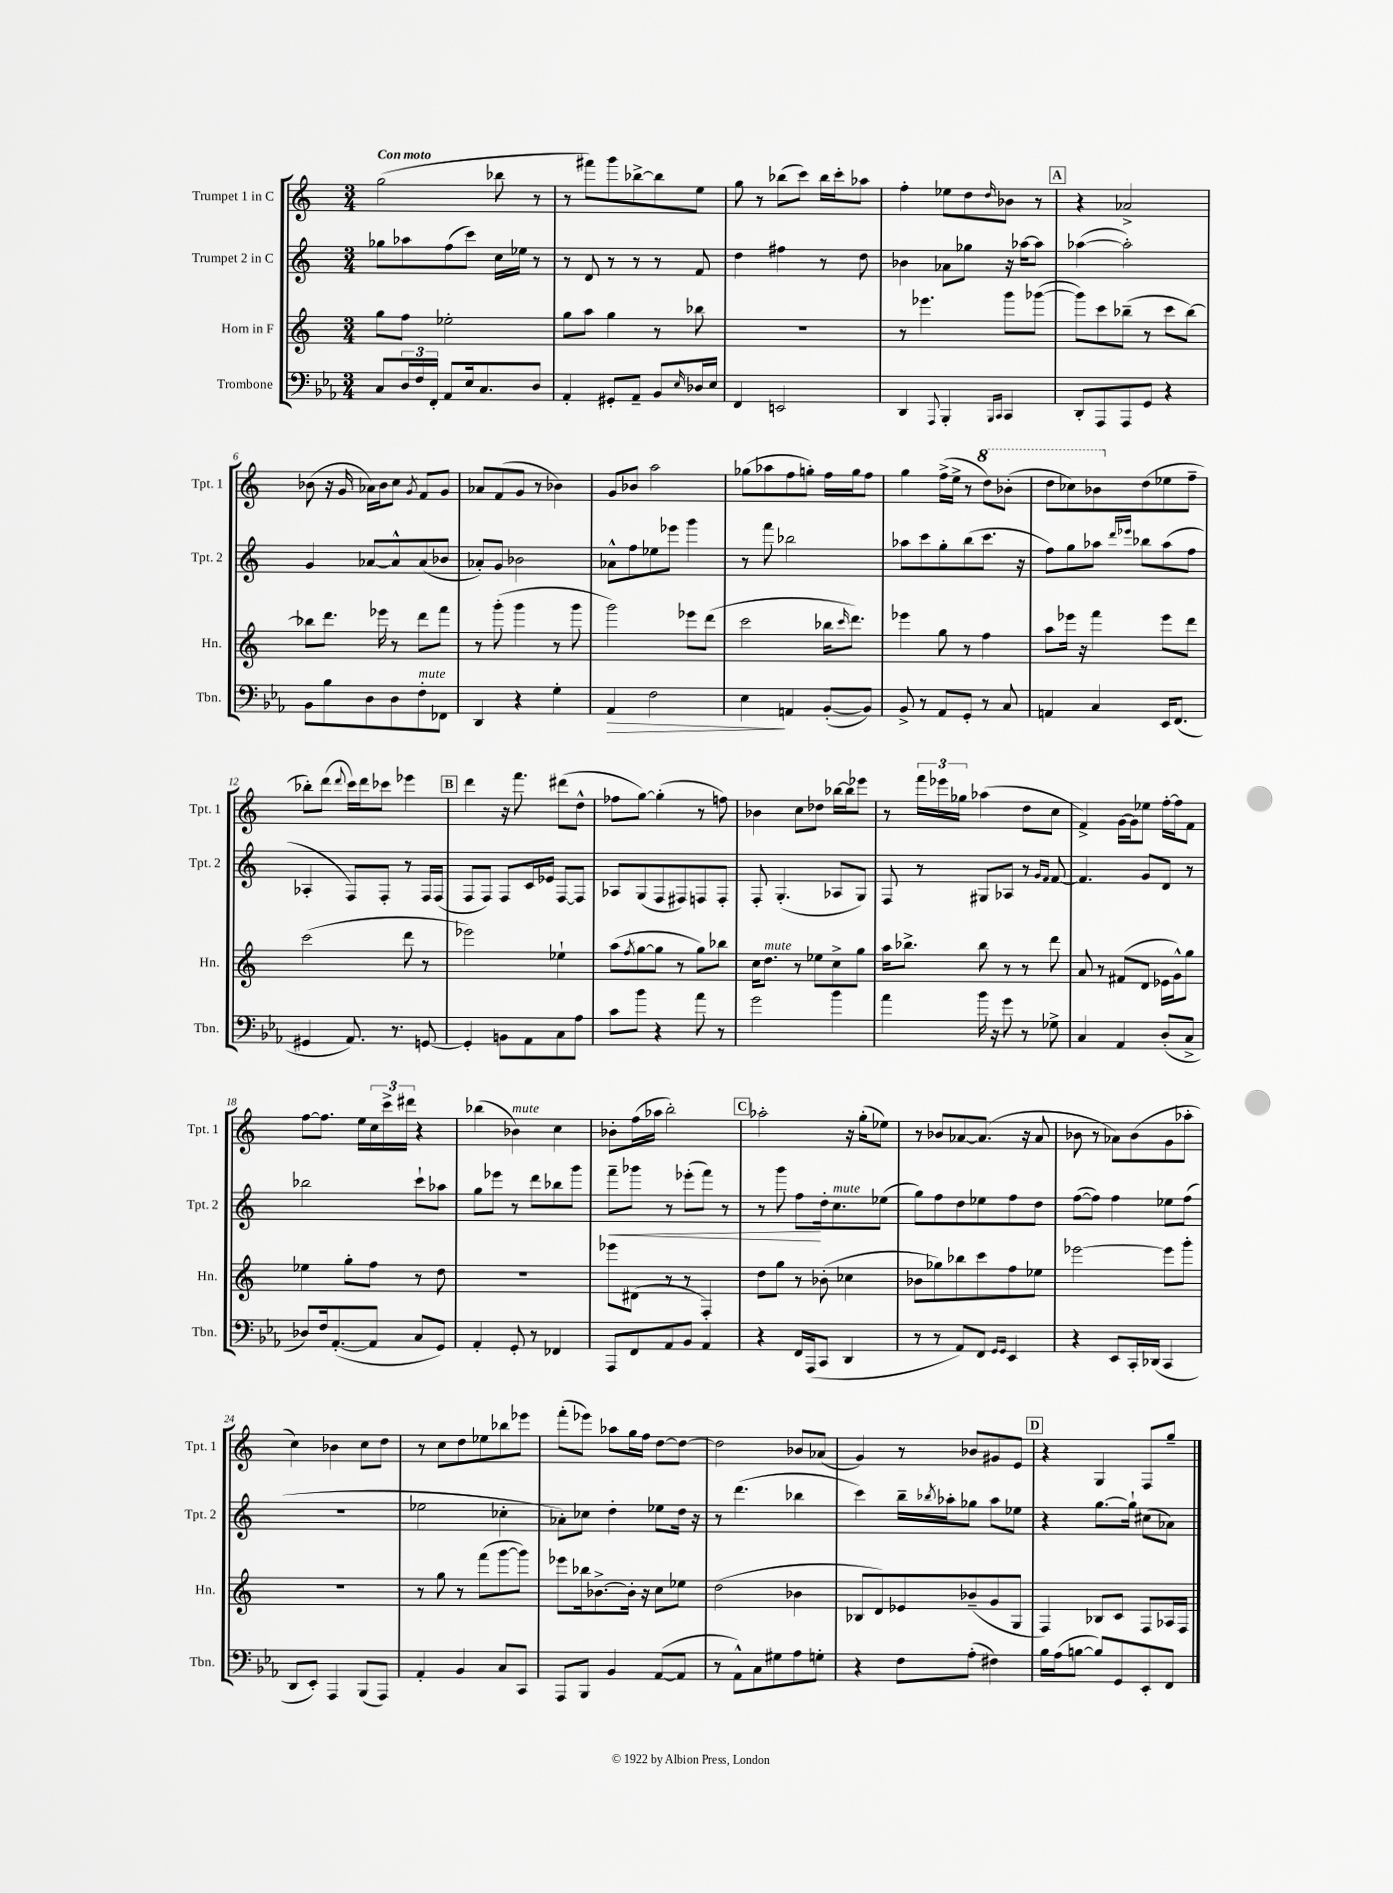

**kern	**dynam	**kern	**kern	**dynam	**kern
*part4	*part4	*part3	*part2	*part2	*part1
*staff4	*staff4	*staff3	*staff2	*staff2	*staff1
*I"Trombone	*	*I"Horn in F	*I"Trumpet 2 in C	*	*I"Trumpet 1 in C
*I'Tbn.	*	*I'Hn.	*I'Tpt. 2	*	*I'Tpt. 1
*clefF4	*	*clefG2	*clefG2	*	*clefG2
*k[b-e-a-]	*	*k[]	*k[]	*	*k[]
*M3/4	*	*M3/4	*M3/4	*	*M3/4
=1	=1	=1	=1	=1	=1
!	!	!	!	!	!LO:TX:a:B:t=Con moto
8C/L	.	8gg\L	8gg-X\L	.	(2gg\
24D/L	.	8ff\J	8aa-X\	.	.
24F/	.	.	.	.	.
24FF'/JJ	.	.	.	.	.
8AA-/L	.	2ee-X'\	(8ff\	.	.
16E-/k	.	.	8ccc\J)	.	.
8.C/	.	.	.	.	.
.	.	.	16cc\LL	.	8bb-X\
.	.	.	16ee-X\JJ	.	.
8D/J	.	.	8r	.	8r
=2	=2	=2	=2	=2	=2
4AA-'/	.	8gg\L	8r	.	8r
.	.	8aa\J	8d/	.	8fff#X\L)
8GG#X'/L	.	4gg\	8r	.	8ggg\
8AA-~/J	.	.	8r	.	[8bb-X^\
8BB-/L	.	8r	8r	.	8bb-\]
16qqE-/	.	.	.	.	.
16D-X/L	.	8bb-X\	8f/	.	8ee\J
16E-/JJ	.	.	.	.	.
=3	=3	=3	=3	=3	=3
4FF/	.	2.r	4dd\	.	8gg\
.	.	.	.	.	8r
2EEn/	.	.	4ff#X\	.	(8bb-X\L
.	.	.	.	.	8ccc\J)
.	.	.	8r	.	16bb-\LL
.	.	.	.	.	16ccc'\J
.	.	.	8dd\	.	8aa-X\J
=4	=4	=4	=4	=4	=4
4DD/	.	8r	4b-X\	.	4ff'\
.	.	4.eee-X\	.	.	.
8qqAAA-/	.	.	.	.	.
4BBB-'/	.	.	8a-X\L	.	8ee-X\L
.	.	.	8gg-X\J	.	8dd\
16qqBBB-/LL	.	.	.	.	.
16qqCC/JJ	.	.	.	.	16qqdd/
4CC/	.	8ggg\L	16r	.	8b-X\J
.	.	.	[16aa-X\KL	.	.
.	.	([8ggg-X\J	8aa-\J]	.	8r
!!LO:REH:place=s1:t=A
=5	=5	=5	=5	=5	=5
8DD'/L	.	8ggg-\L])	([4aa-X\	.	4r
8AAA-/	.	8ccc\	.	.	.
8AAA-/	.	(8bb-X~\J	2aa-'\])	.	2a-X^/
8GG/J	.	8r	.	.	.
4r	.	8ccc\L	.	.	.
.	.	[8bb-\J)	.	.	.
!!LO:LB:g=z
=6	=6	=6	=6	=6	=6
8BB-\L	.	8bb-X\L]	4g/	.	(8b-X\
8B-\	.	8.ddd\J	.	.	16r
.	.	.	.	.	16g/
8D\	.	.	[8a-X/L	.	16a-X\LL)
.	.	16eee-X\	.	.	16b-\J
8D\	.	8r	8a-^^/]	.	8cc\J
.	.	.	.	.	8qg/
!LO:TX:a:i:t=mute	!	!	!	!	!
8F'\	.	8ddd\L	(8a-/	.	8f/L
8FF-X\J	.	8fff\J	8b-X/J	.	8g/J
=7	=7	=7	=7	=7	=7
4DD/	.	8r	8a-X'/L)	.	8a-X/L
.	.	(8ggg'\	8g/J	.	(8f/
4r	.	4ggg\	2b-X\	.	8g/J
.	.	.	.	.	8r
4G'\	.	8r	.	.	4b-X\)
.	.	8ggg\	.	.	.
=8	=8	=8	=8	=8	=8
!	!LO:HP:b	!	!	!	!
4AA-/	>	2ggg\)	8a-X^^\L	.	8g/L
.	.	.	8ff\	.	8b-X/J
2F\	.	.	8ee-X\	.	2aa\
.	.	.	8eee-X\J	.	.
.	.	8eee-X\L	4ggg\	.	.
.	.	(8ddd\J	.	.	.
=9	=9	=9	=9	=9	=9
4E-\	.	2ccc\	8r	.	(8gg-X\L
.	.	.	8fff\	.	8aa-X\
4AAn/	]	.	2bb-X\	.	8ff\
.	.	.	.	.	8ggn'\J)
([8BB-'/L	.	16bb-X\KL	.	.	16ff\LL
.	.	16qqccc/	.	.	.
.	.	8.ddd\J)	.	.	16gg\J
8BB-/J])	.	.	.	.	8ff\J
=10	=10	=10	=10	=10	=10
8BB-^/	.	4eee-X\	8aa-X\L	.	4gg\
8r	.	.	8ccc\	.	.
8AA-/L	.	8gg\	8gg'\	.	(16ff^\LL
.	.	.	.	.	16ee^\JJ
8GG'/J	.	8r	(8bb\	.	8r
*	*	*	*	*	*8va
8r	.	4ff\	8.ccc\J	.	8ddd\L)
8C/	.	.	.	.	(8bb-X'\J
.	.	.	16r	.	.
=11	=11	=11	=11	=11	=11
4AAn/	.	8aa\L	8ff\L)	.	8ddd\L
.	.	16eee-X\Jk	8gg\	.	8ccc-X\)
.	.	16r	.	.	.
4C/	.	4fff\	8aa-X\J	.	8bb-X\
.	.	.	16qqddd/LL	.	.
.	.	.	16qqeee-X/JJ	.	.
*	*	*	*	*	*X8va
.	.	.	8bb-X\L	.	(8dd\
16EE-/KL	.	8eee-\L	(8aa-\	.	8ee-X\
(8.FF/J	.	.	.	.	.
.	.	8ddd\J	8ff\J	.	8ff~\J
!!LO:LB:g=z
=12	=12	=12	=12	=12	=12
4GG#X/	.	(2ccc\	4A-X'/	.	8bb-X'\L)
.	.	.	.	.	(8ddd\J
.	.	.	.	.	8qqddd/
8.AA-/)	.	.	8F/L)	.	16ccc\LL)
.	.	.	.	.	16ddd\J
.	.	.	8F'/J	.	8ccc-X\J
8.r	.	.	.	.	.
.	.	8ddd\	8r	.	4eee-X\
[8GGn/	.	8r	16F/LL	.	.
.	.	.	(16F/JJ	.	.
!!LO:REH:place=s1:t=B
=13	=13	=13	=13	=13	=13
4GG'/]	.	2eee-X\)	8F/L	.	4ddd\
.	.	.	8F/J)	.	.
8BBn\L	.	.	8F/L	.	16r
.	.	.	.	.	8.fff\
8AA-\	.	.	16c/L	.	.
.	.	.	16e-X/JJ	.	.
8C\	.	4ee-X`\	[8F/L	.	(8ddd#X\L
8A-\J	.	.	8F/J]	.	8dd^^\J
=14	=14	=14	=14	=14	=14
8c\L	.	(8aa\L	8A-X/L	.	8ff-X\L
.	.	8qff/	.	.	.
8b-\J	.	[8gg\	(8G/	.	[8gg\J)
4r	.	8gg\J]	8F/	.	(4gg'\]
.	.	8r	8F#X/)	.	.
8a-\	.	8gg\L)	8Fn/	.	8r
8r	.	8bb-X\J	8F'/J	.	8ffn\)
=15	=15	=15	=15	=15	=15
2g\	.	16cc\KL	8F'/	.	4b-X\
!	!	!LO:TX:a:i:t=mute	!	!	!
.	.	8.dd\J	.	.	.
.	.	.	(4.G'/	.	.
.	.	8r	.	.	8cc\L
.	.	8ee-X\L	.	.	8dd-X\J
4b-\	.	8cc^\	8A-X/L	.	[16bb-X\LL
.	.	.	.	.	16bb-\J]
.	.	8gg\J	8G/J)	.	8eee-X\J
=16	=16	=16	=16	=16	=16
4a-\	.	16aa\KL	8F/	.	8r
.	.	8.bb-X^\J	.	.	.
.	.	.	8r	.	24fff\LL
.	.	.	.	.	24eee-X\
.	.	.	.	.	24gg-X\JJ
16b-\	.	8bb-\	8G#X/L	.	(4aa-X\
16r	.	.	.	.	.
8g\	.	8r	8A-X/J	.	.
8r	.	8r	8r	.	8dd\L
.	.	.	16qqg/LL	.	.
.	.	.	16qqf/JJ	.	.
8G-X^\	.	8ddd\	[8f/	.	8cc\J
=17	=17	=17	=17	=17	=17
4C/	.	8a/	4.f/]	.	4f^/)
.	.	8r	.	.	.
4AA-/	.	(8f#X/L	.	.	[16g\LL
.	.	.	.	.	16g\J]
.	.	8d/J	8g/L	.	8ee-X\J
(8D'/L	.	16e-X\LL	8d/J	.	[16ff'\LL
.	.	16g^^\J)	.	.	16ff\J]
8C^/J	.	8gg\J	8r	.	8f\J
!!LO:LB:g=z
=18	=18	=18	=18	=18	=18
8D-X/L)	.	4ee-X\	2bb-X\	.	[8ff\L
16F/k	.	.	.	.	8.ff\J]
([8.AA-'/	.	.	.	.	.
.	.	8gg'\L	.	.	.
.	.	.	.	.	16ee\LL
8AA-/J]	.	8ff\J	.	.	24cc\
.	.	.	.	.	24ccc^\
.	.	.	.	.	24ddd#X\JJ
8C/L	.	8r	8ccc`\L	.	4r
8GG/J)	.	8dd\	8aa-X\J	.	.
=19	=19	=19	=19	=19	=19
4AA-'/	.	2.r	8gg\L	.	(4bb-X\
.	.	.	8eee-X\J	.	.
!	!	!	!	!	!LO:TX:a:i:t=mute
8GG'/	.	.	8r	.	4b-X\)
8r	.	.	8ddd\L	.	.
4FF-X/	.	.	8bb-X\	.	4cc\
.	.	.	8ggg\J	.	.
=20	=20	=20	=20	=20	=20
!	!	!	!	!LO:HP:b	!
8AAA-/L	.	8eee-X\L	8fff~\L	<	8b-X'\L
8FF/	.	(8d#X\J	8ggg-X\J	.	(16ff\L
.	.	.	.	.	16aa-X\JJ
8AA-/	.	8r	8r	.	2bb'\)
8BB-/J	.	8r	(8eee-X'\L	.	.
4AA-/	.	4F'/)	8fff\J)	.	.
.	.	.	8r	.	.
!!LO:REH:place=s1:t=C
=21	=21	=21	=21	=21	=21
4r	.	8dd\L	8r	.	2aa-X'\
.	.	8gg\J	8ggg\	.	.
16FF/LL	.	8r	8ff\L	.	.
(16AAA-/J	.	.	.	.	.
8CC/J	.	(8b-X'\	16dd'\k	[	.
!	!	!	!LO:TX:a:i:t=mute	!	!
.	.	.	8.cc\	.	.
4DD/	.	4cc-X\	.	.	16r
.	.	.	.	.	(16gg'\KL
.	.	.	(8ee-X\J	.	8ee-X\J)
=22	=22	=22	=22	=22	=22
8r	.	8b-X\L	8gg\L)	.	8r
8r	.	8gg-X\)	8ff\	.	8b-X/L
8AA-/L)	.	8bb-X\	8dd\	.	[8a-X/
8FF/J	.	8ccc\	8ee-X\	.	(8.a-/J]
16qqGG/LL	.	.	.	.	.
16qqGG/JJ	.	.	.	.	.
4EE-/	.	8ff\	8ff\	.	.
.	.	.	.	.	16r
.	.	8ee-X\J	8dd\J	.	8a-/
=23	=23	=23	=23	=23	=23
4r	.	[2eee-X\	([8ff\L	.	8b-X\
.	.	.	8ff\J])	.	8r
8EE-/L	.	.	4ff\	.	8a-X\L)
16CC'/L	.	.	.	.	(8b-\
(16DD-X/JJ	.	.	.	.	.
4CC/	.	8eee-\L]	8ee-X\L	.	8g\
.	.	8ggg'\J	(8ff\J	.	8aa-X'\J
!!LO:LB:g=z
=24	=24	=24	=24	=24	=24
8DD/L	.	2.r	2.r	.	4cc\)
8EE-'/J)	.	.	.	.	.
4AAA-/	.	.	.	.	4b-X\
(8BBB-/L	.	.	.	.	8cc\L
8AAA-/J)	.	.	.	.	8dd\J
=25	=25	=25	=25	=25	=25
4AA-'/	.	8r	2ee-X\	.	8r
.	.	8gg\	.	.	8cc\L
4BB-/	.	8r	.	.	8dd\
.	.	(8fff\L	.	.	8ee-X\
8C/L	.	[8ggg\	4cc-X'\	.	8bb-X\
8CC/J	.	8ggg\J])	.	.	8eee-X\J
=26	=26	=26	=26	=26	=26
8AAA-/L	.	8eee-X\L	8a-X'\L)	.	(8fff'\L
8BBB-/J	.	16bb-X\k	8cc-X\J	.	8eee-X\J)
.	.	[8.b-X^\	.	.	.
4BB-/	.	.	4dd'\	.	8aa-X\L
.	.	16b-'\Jk]	.	.	16gg\L
.	.	16r	.	.	16ff\JJ
([8AA-/L	.	8cc\L	8ee-X\L	.	[8dd\L
8AA-/J]	.	8ee-X\J	16dd\Jk	.	8dd\J_
.	.	.	16r	.	.
=27	=27	=27	=27	=27	=27
8r	.	(2dd\	8r	.	2dd\]
8AA-^^\L)	.	.	(4.ddd\	.	.
8C\	.	.	.	.	.
8G#X\	.	.	.	.	.
8A-\	.	4b-X\	4bb-X\	.	8b-X/L
8Gn'\J	.	.	.	.	(8a-X/J
=28	=28	=28	=28	=28	=28
4r	.	8B-X/L	4ccc\)	.	4g/)
.	.	8d/)	.	.	.
8F\L	.	8e-X/	16bb~\LL	.	8r
.	.	.	8qbb-X/	.	.
.	.	.	16aa-X'\J	.	.
(8A-'\J	.	(8b-X~/	8gg-X\J	.	8b-X/L
4F#X\)	.	8g/	8aa-\L	.	8g#X/
.	.	8G/J	8ee-X\J	.	8e/J
!!LO:REH:place=s1:t=D
=29	=29	=29	=29	=29	=29
16B-\LL	.	4F/)	4r	.	4r
(16A-\J	.	.	.	.	.
[8Bn\J	.	.	.	.	.
8B/L])	.	8B-X/L	[8.gg\L	.	4G/
8GG/	.	8c/J	.	.	.
.	.	.	16gg`\Jk]	.	.
8EE-'/	.	8F/L	(8cc#X\L	.	8F/L
8FF/J	.	16A-X/L	8a-X\J)	.	8gg~/J
.	.	16F/JJ	.	.	.
==	==	==	==	==	==
*-	*-	*-	*-	*-	*-
